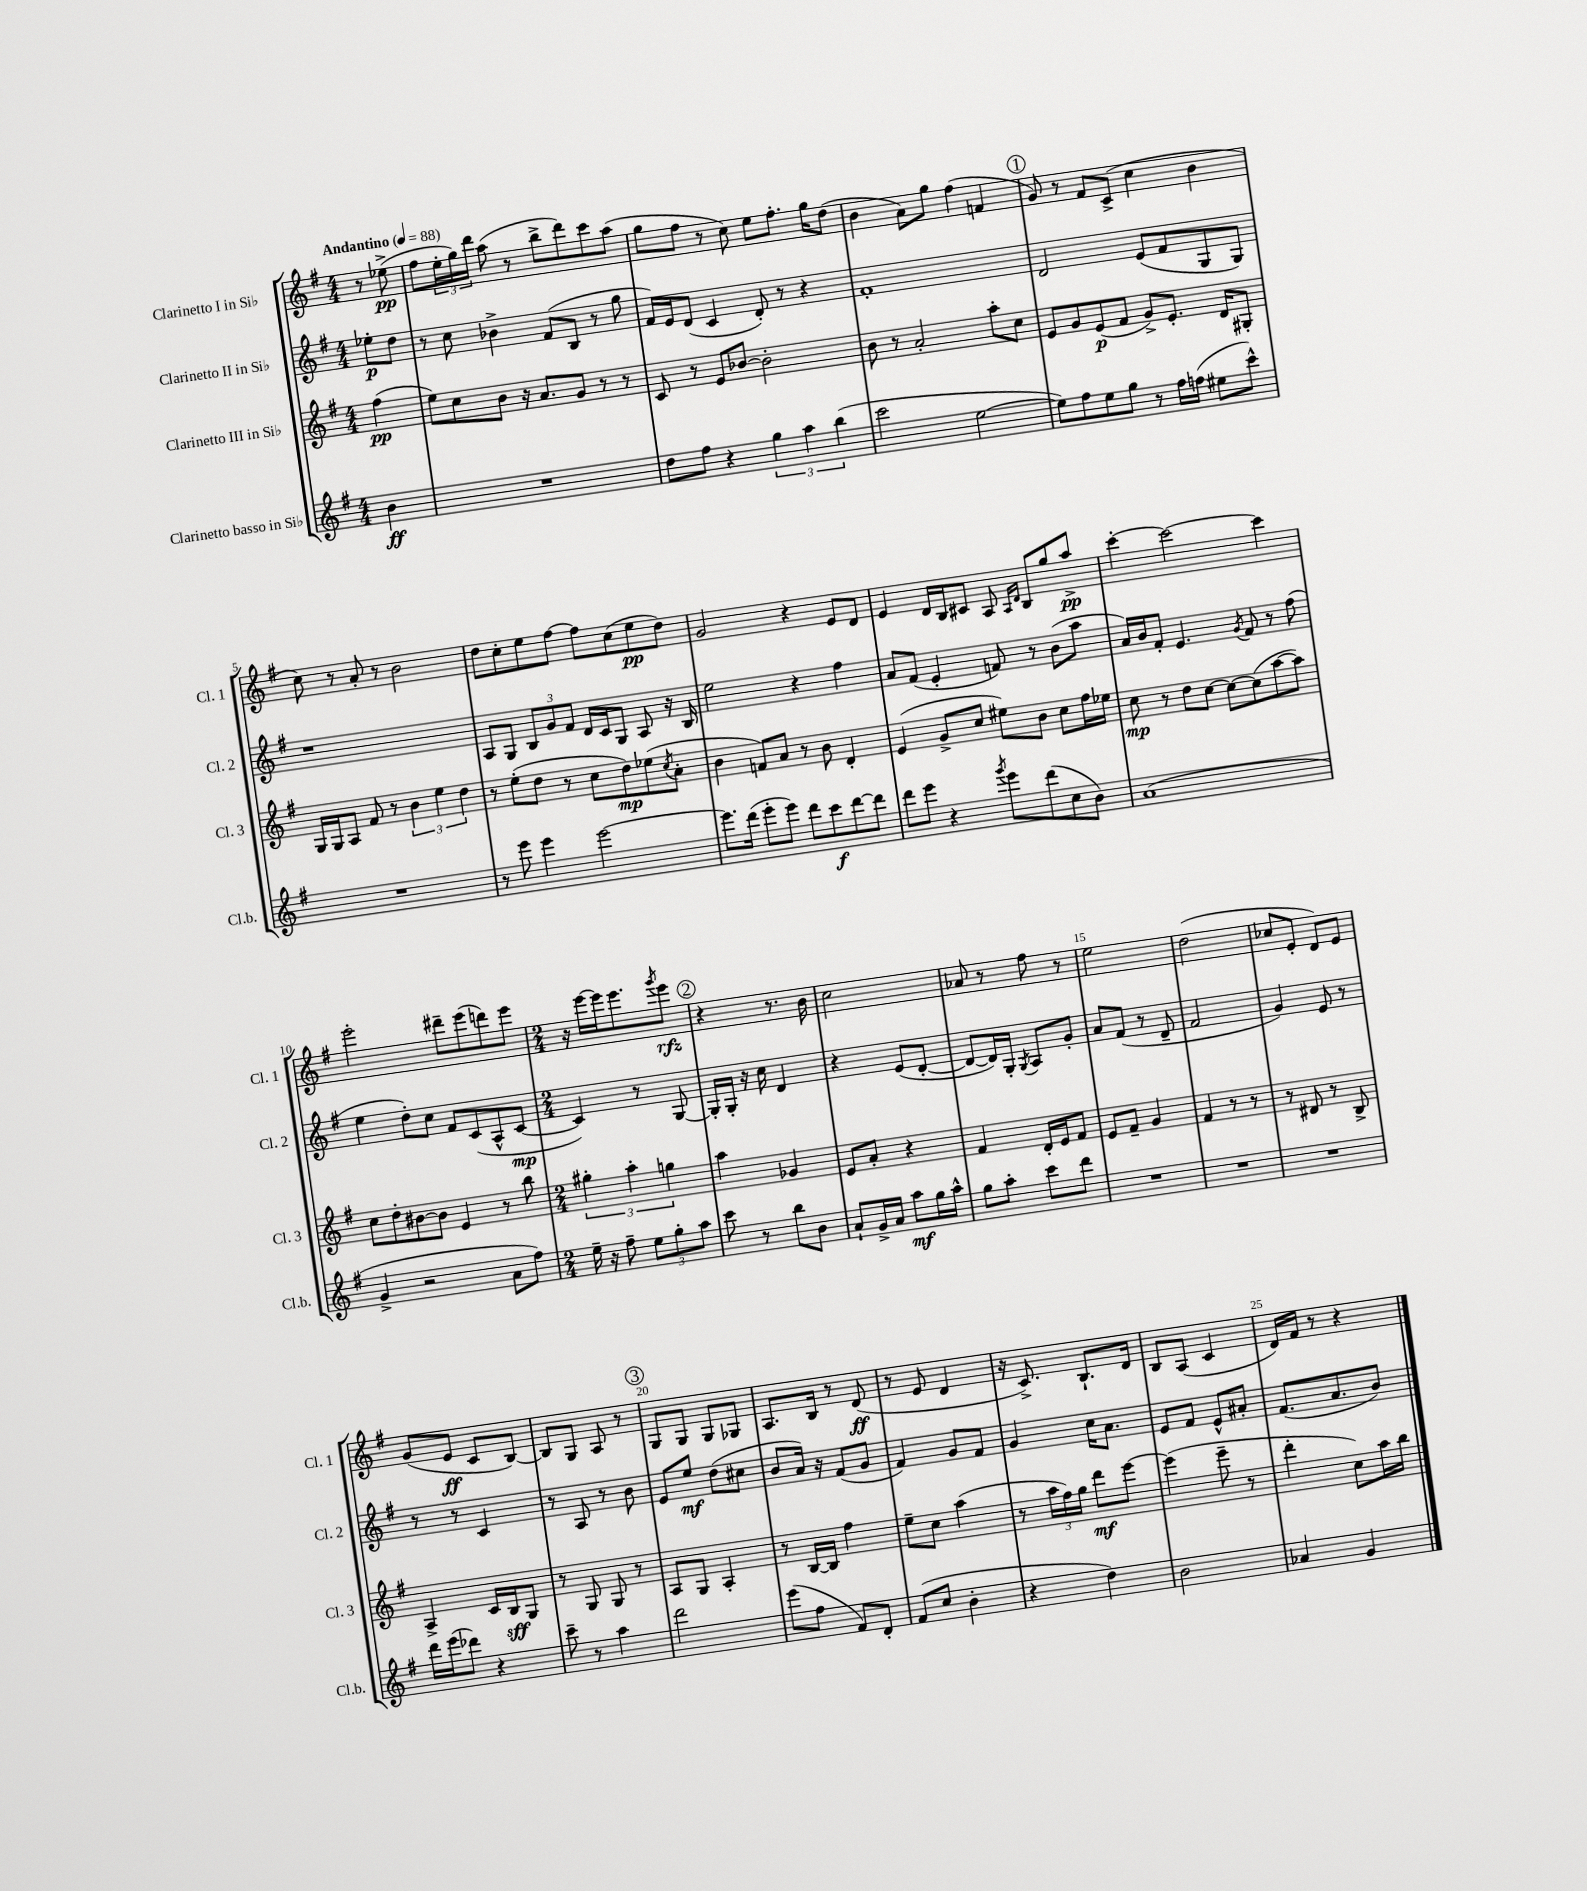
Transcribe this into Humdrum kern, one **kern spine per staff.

**kern	**kern	**kern	**kern
*staff4	*staff3	*staff2	*staff1
*clefG2	*clefG2	*clefG2	*clefG2
*k[f#]	*k[f#]	*k[f#]	*k[f#]
*M4/4	*M4/4	*M4/4	*M4/4
*MM88	*MM88	*MM88	*MM88
4b	(4ff#	8ee-'	8r
.	.	8dd	(8ee-^
=	=	=	=
1r	8ee)	8r	8ff#
.	8cc	8cc	24ee'
.	.	.	24gg)
.	.	.	24ddd
.	8b	4b-^	(8aa
.	16r	.	8r
.	8.a	.	.
.	.	(8f#	8bb^
.	8g	8B	8ddd)
.	8r	8r	8ccc
.	8r	8gg	(8aa
=	=	=	=
8dd	8c	16f#)	8gg
.	.	16e	.
8ff#	8r	(8d	8ff#
4r	8e	4c	8r
.	[8b-	.	8cc)
6gg	2b-']	8d')	8ee
.	.	8r	8.ff#'
6aa	.	.	.
.	.	4r	.
.	.	.	16gg
(6bb	.	.	.
.	.	.	(8dd
=	=	=	=
2ccc	8b	1f#'	4b
.	8r	.	.
.	2a'	.	8a)
.	.	.	8gg
[2ee	.	.	(4ff#
.	8aa'	.	4f
.	8cc	.	.
=	=	=	=
8ee])	8e	2d	8g)
8ff#	8g	.	8r
8ee	(8e	.	8f#
8gg	8f#	.	(8c^
8r	8g^)	(8e	4cc
16ff#	8.e'	8f#	.
(16ff	.	.	.
8ee#	.	8G	4b
.	16d	.	.
8ccc^^)	8G#'	8G)	.
=	=	=	=
1r	16G	1r	8cc)
.	16G	.	.
.	8A	.	8r
.	8f#	.	8a'
.	8r	.	8r
.	6b	.	2b
.	6ee	.	.
.	6dd	.	.
=	=	=	=
8r	8r	8A	8dd
8eee	(8ee'	8G	8cc'
4eee	8dd	12B	8ee
.	.	12g	.
.	8r	.	[8ff#
.	.	12f#	.
[2eee	8cc	16d	8ff#]
.	.	16c	.
.	8dd)	8G	(8cc
.	(8ee-	8A	8ee
.	8qcc	.	.
.	8a'	16r	8dd)
.	.	16B	.
=	=	=	=
8.eee]	4b	2ee	2g
(16ddd	.	.	.
8eee'	8f)	.	.
8eee)	8a	.	.
8ddd	8r	4r	4r
8ccc	8b	.	.
[8ddd	4d'	4ff#	8e
8ddd]	.	.	8d
=	=	=	=
8ddd	(4e	8a	4e
8eee	.	(8f#	.
4r	8g^	4e'	16d
.	.	.	16B
.	8cc	.	8c#
8qggg	.	.	.
8eee	8ee#)	8f)	8A
.	.	.	16qqA
.	.	.	16qqd
(8ddd	8b	8r	8B
8cc	8cc	(8b	8gg
8b)	16ff#	8aa	8aa^
.	16ee-	.	.
=	=	=	=
(1a	8cc	16a)	[4ccc'
.	.	16b	.
.	8r	8f#'	.
.	8dd	4.e	2ccc_
.	[8cc	.	.
.	8cc_	.	.
.	.	8qg	.
.	(8cc]	8f#	.
.	[8aa	8r	4ccc]
.	8aa])	(8ff#	.
=	=	=	=
4g^	8cc	4ee	2eee'
.	8dd'	.	.
2r	[8b#	8dd')	.
.	8b#]	8cc	.
.	4e	8f#	8ddd#~
.	.	(8c	(8eee
8a	8r	8A^^	8ddd)
8ff#)	8bb	[8c	8eee
=	=	=	=
*M2/4	*M2/4	*M2/4	*M2/4
16ee~	6gg#'	4c])	16r
16r	.	.	[16eee
8ff#~	.	.	16eee]
.	6aa'	.	.
.	.	.	8.eee
12ee	.	8r	.
12gg'	6gg	.	.
.	.	.	8qggg
.	.	[8G	8eee
12aa	.	.	.
=	=	=	=
8ccc	4aa	16G']	4r
.	.	16G'	.
8r	.	16r	.
.	.	16cc	.
8bb	4g-	4d	8.r
8b	.	.	.
.	.	.	16b
=	=	=	=
8a`	8e	4r	2cc
16g^	8a'	.	.
16a	.	.	.
8aa	4r	(8e	.
16gg	.	[8d'	.
16aa^^	.	.	.
=	=	=	=
8gg	4f#	8d_	8a-
8aa'	.	16d])	8r
.	.	16G'	.
.	.	8qG	.
8ccc	16d'	8A	8ff#
.	16e	.	.
8ddd	8f#	8g'	8r
=	=	=	=
2r	8e	8a	2ee
.	8f#~	(8f#	.
.	4g	8r	.
.	.	8d~	.
=	=	=	=
2r	4f#	2f#	(2dd
.	8r	.	.
.	8r	.	.
=	=	=	=
2r	8r	4g)	8cc-
.	8d#	.	8e'
.	8r	8e	8d)
.	8B^	8r	8e
=	=	=	=
16ddd	4A^	8r	(8g
(16eee	.	.	.
8ddd-)	.	8r	8e
4r	16c	4c	8c
.	16B	.	.
.	8G	.	[8B)
=	=	=	=
8ccc~	8r	8r	8B]
8r	8G	8A	8G
4aa	8G	8r	8A
.	8r	8b	8r
=	=	=	=
2ddd	8A	8e	8G
.	8G	8ee	8G
.	4A'	(8dd	8G
.	.	8cc#	8G-
=	=	=	=
(8eee	8r	8b	8.A
8ff#	[16B	16a)	.
.	16B]	16r	16B
8f#)	4ff#	(8f#	8r
8d'	.	8g	(8d
=	=	=	=
(8f#	8ee~	4f#)	8r
8cc	8cc	.	8e
4b'	(4aa	8g	4d
.	.	8f#	.
=	=	=	=
4r	8r	4g	16r
.	.	.	8.c^)
.	24aa	.	.
.	24ff#)	.	.
.	24gg	.	.
4dd)	8ddd	16cc	8.B`
.	.	8.a	.
.	[8eee	.	.
.	.	.	16d
=	=	=	=
2b	(4eee]	8e	8B
.	.	8f#	(8A
.	8eee~	8e^^	4c
.	8r	8a#'	.
=	=	=	=
4a-	4ddd'	(8.f#	16d)
.	.	.	16f#
.	.	.	8r
.	.	8.a	.
4g	8cc)	.	4r
.	16aa	8b)	.
.	16bb	.	.
==	==	==	==
*-	*-	*-	*-
